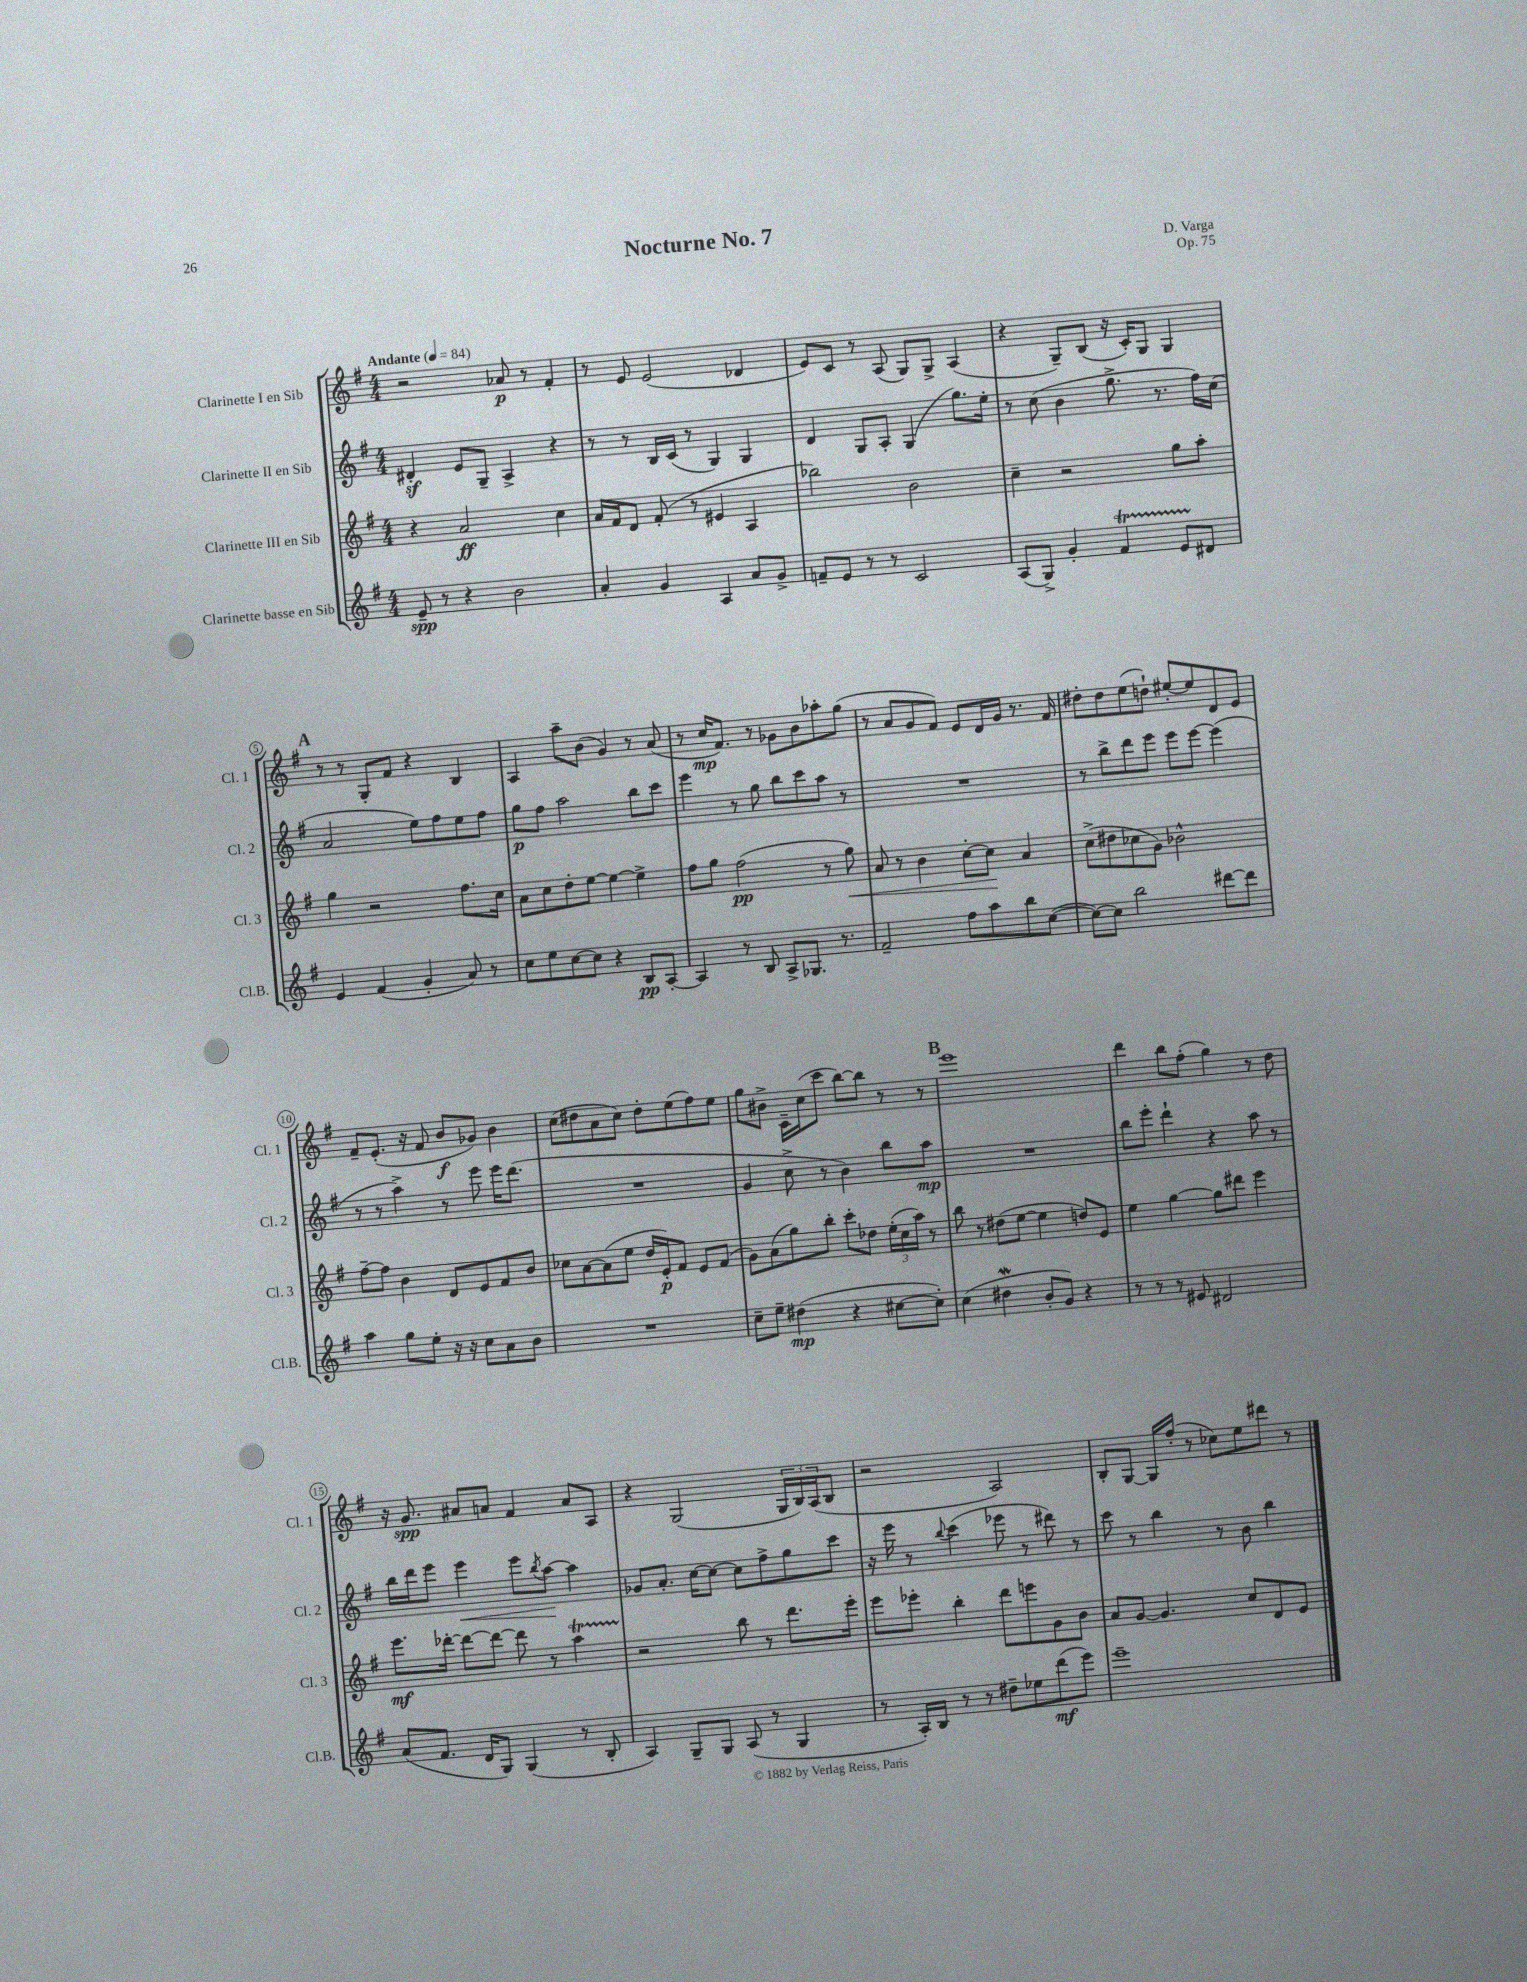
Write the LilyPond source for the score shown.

\header { title = "Nocturne No. 7" composer = "D. Varga" opus = "Op. 75" }
<<
\new StaffGroup <<
\new Staff = "s0" \with { instrumentName = "Clarinette I en Sib" shortInstrumentName = "Cl. 1" } {
    \clef treble \key g \major \numericTimeSignature \time 4/4 \tempo "Andante" 4 = 84
    r2 aes'8\p r8 fis'4-. |
    r8 e'8 e'2( des'4 |
    e'8) c'8 r8 a8( g8) g8-> a4( |
    r4 g8--) b8( r16 c'16-.) g8 g4 |
    \mark \markup { \bold "A" } r8 r8 g8-. fis'8 r4 b4 |
    a4 a''8-- b'8( g'4) r8 a'8( |
    r8 c''16\mp fis'8.) r8 ges'8 b'8 aes''8-. g''8( |
    r8 a'8 g'8 fis'8) e'8 d'16 g'16 r8. fis'16 |
    dis''8-. dis''8 e''8( d''8-!) eis''8~-. eis''8 d'8 e'8 |
    fis'8-- e'8.-.( r16 fis'8 b'8\f ges'8) b'4 |
    c''8( dis''8 a'8 c''8) dis''8-. e''8( fis''8) e''8 |
    g''8 bis'8-> c'16-- c''16( c'''8 b''8~) b''8 r8 r8 |
    \mark \markup { \bold "B" } e'''1 |
    d'''4 b''8 fis''8-.( g''4) r8 d''8 |
    r16 g'8.\spp ais'8 a'8 fis'4 a'8 a8 |
    r4 g2( \tuplet 3/2 { g16 b16) a16( } b8 |
    r2 a2) |
    b8-. g8~ g16 fis''16-.( r8 ces''8) e''8 dis'''8 r8 \bar "|." |
}
\new Staff = "s1" \with { instrumentName = "Clarinette II en Sib" shortInstrumentName = "Cl. 2" } {
    \clef treble \key g \major \numericTimeSignature \time 4/4
    dis'4-.\sf e'8 g8-- a4-> r4 |
    r8 r8 b16 c'16( r8 g4) g4 |
    d'4 g8 a8-. g4( g''8.) e''16-. |
    r8 c''8( b'4 g''8.-> r8. fis''16) c''16( |
    \mark \markup { \bold "A" } a'2 e''8) fis''8 e''8 fis''8 |
    g''8\p fis''8 a''2 b''8 c'''8 |
    e'''4 r8 g''8 b''8 c'''8 a''8 r8 |
    R1 |
    r8 b''8-> d'''8 e'''8 e'''8 e'''8~ e'''4( |
    r8 r8 a''4->) r8 e'''8 e'''16 d'''8.( |
    R1 |
    g'4 c''8-> r8 b'4) b''8 a''8\mp |
    \mark \markup { \bold "B" } R1 |
    b''8 e'''8-. d'''4-! r4 a''8 r8 |
    b''16 d'''16 e'''8 e'''4\< e'''8 \acciaccatura { b''8 } a''8~\! a''4 |
    ges'8 a'8.-. c''16~ c''8~ c''8 fis''8-> g''8 c'''8 |
    r16 e'''16 r8 \appoggiatura { b''8 } c'''4( ees'''8 r8 dis'''8) r8 |
    c'''8 r8 b''4 r8 b'8 b''4 \bar "|." |
}
\new Staff = "s2" \with { instrumentName = "Clarinette III en Sib" shortInstrumentName = "Cl. 3" } {
    \clef treble \key g \major \numericTimeSignature \time 4/4
    r4 a'2\ff c''4 |
    a'16 fis'16 d'8 fis'8-.( r8 eis'4 a4 |
    bes''2) b'2 |
    c''4-- r2 g''8 a''8-. |
    \mark \markup { \bold "A" } g''4 r2 fis''8. c''16 |
    a'8 c''8 d''8-. e''8~ e''4~ e''4-> |
    fis''8 g''8 fis''2\pp( r8 g''8\<) |
    a'8 r8 b'4 c''8~-. c''8\! a'4 |
    c''8->( dis''8 ces''8 g'8) bes'2-^ |
    fis''8~-- fis''8 b'4 d'8 e'8 fis'8 b'8 |
    ces''8 a'8~ a'8( e''8 d''16 e'16-.\p) fis'8 e'8 fis'8( |
    g'8) a'8( g''8) b''8-. c'''8-. des''8 \tuplet 3/2 { e''16-.( c''16 a''16) } r8 |
    \mark \markup { \bold "B" } b''8 r8 dis''8( e''8~ e''4 d''8) e'8 |
    e''4 g''4~ g''8 dis'''8 e'''4 |
    e'''8.\mf des'''16~-. des'''8~ des'''8~ des'''8 r8 a''4\startTrillSpan |
    r2\stopTrillSpan b''8 r8 d'''8. e'''16-. |
    e'''8 ees'''8-. b''4-. d'''8 e'''8 g'8 b'8 |
    a'8 g'8~ g'4. c''8 d'8 e'8 \bar "|." |
}
\new Staff = "s3" \with { instrumentName = "Clarinette basse en Sib" shortInstrumentName = "Cl.B." } {
    \clef treble \key g \major \numericTimeSignature \time 4/4
    e'8--\spp r8 r4 b'2 |
    a'4-. g'4 a4 a'8 g'8-> |
    f'8-- e'8 r8 r8 c'2 |
    a8( g8->) g'4-. fis'4\startTrillSpan e'8 dis'8\stopTrillSpan |
    \mark \markup { \bold "A" } e'4 fis'4( g'4-. a'8) r8 |
    c''8 e''8 c''8~ c''8 r4 b8\pp a8~-. |
    a4 r8 b8 a8-> ges8. r8. |
    fis'2-- fis''8 a''8 b''8 c''8~( |
    c''8~) c''8 b''2 dis'''8~ dis'''8 |
    a''4 g''8 e''8-. r16 r16 c''8 a'8 b'8 |
    R1 |
    c''8-- e''8-- dis''4\mp( r4 cis''8~ cis''8-.) |
    \mark \markup { \bold "B" } c''4( dis''4\mordent b'8-. g'8) r4 |
    r8 r8 r8 eis'8 dis'2 |
    a'8( fis'8. d'16 g8) g4( r8 b8-. |
    a4) g8-- g8 a8( r8 g4 |
    r8 a16-.) b16 r8 r8 dis''8-- ees''8 d'''8\mf( e'''8) |
    e'''1-- \bar "|." |
}
>>
>>
\layout { \context { \Score \override BarNumber.stencil = #(make-stencil-circler 0.1 0.3 ly:text-interface::print) } }
